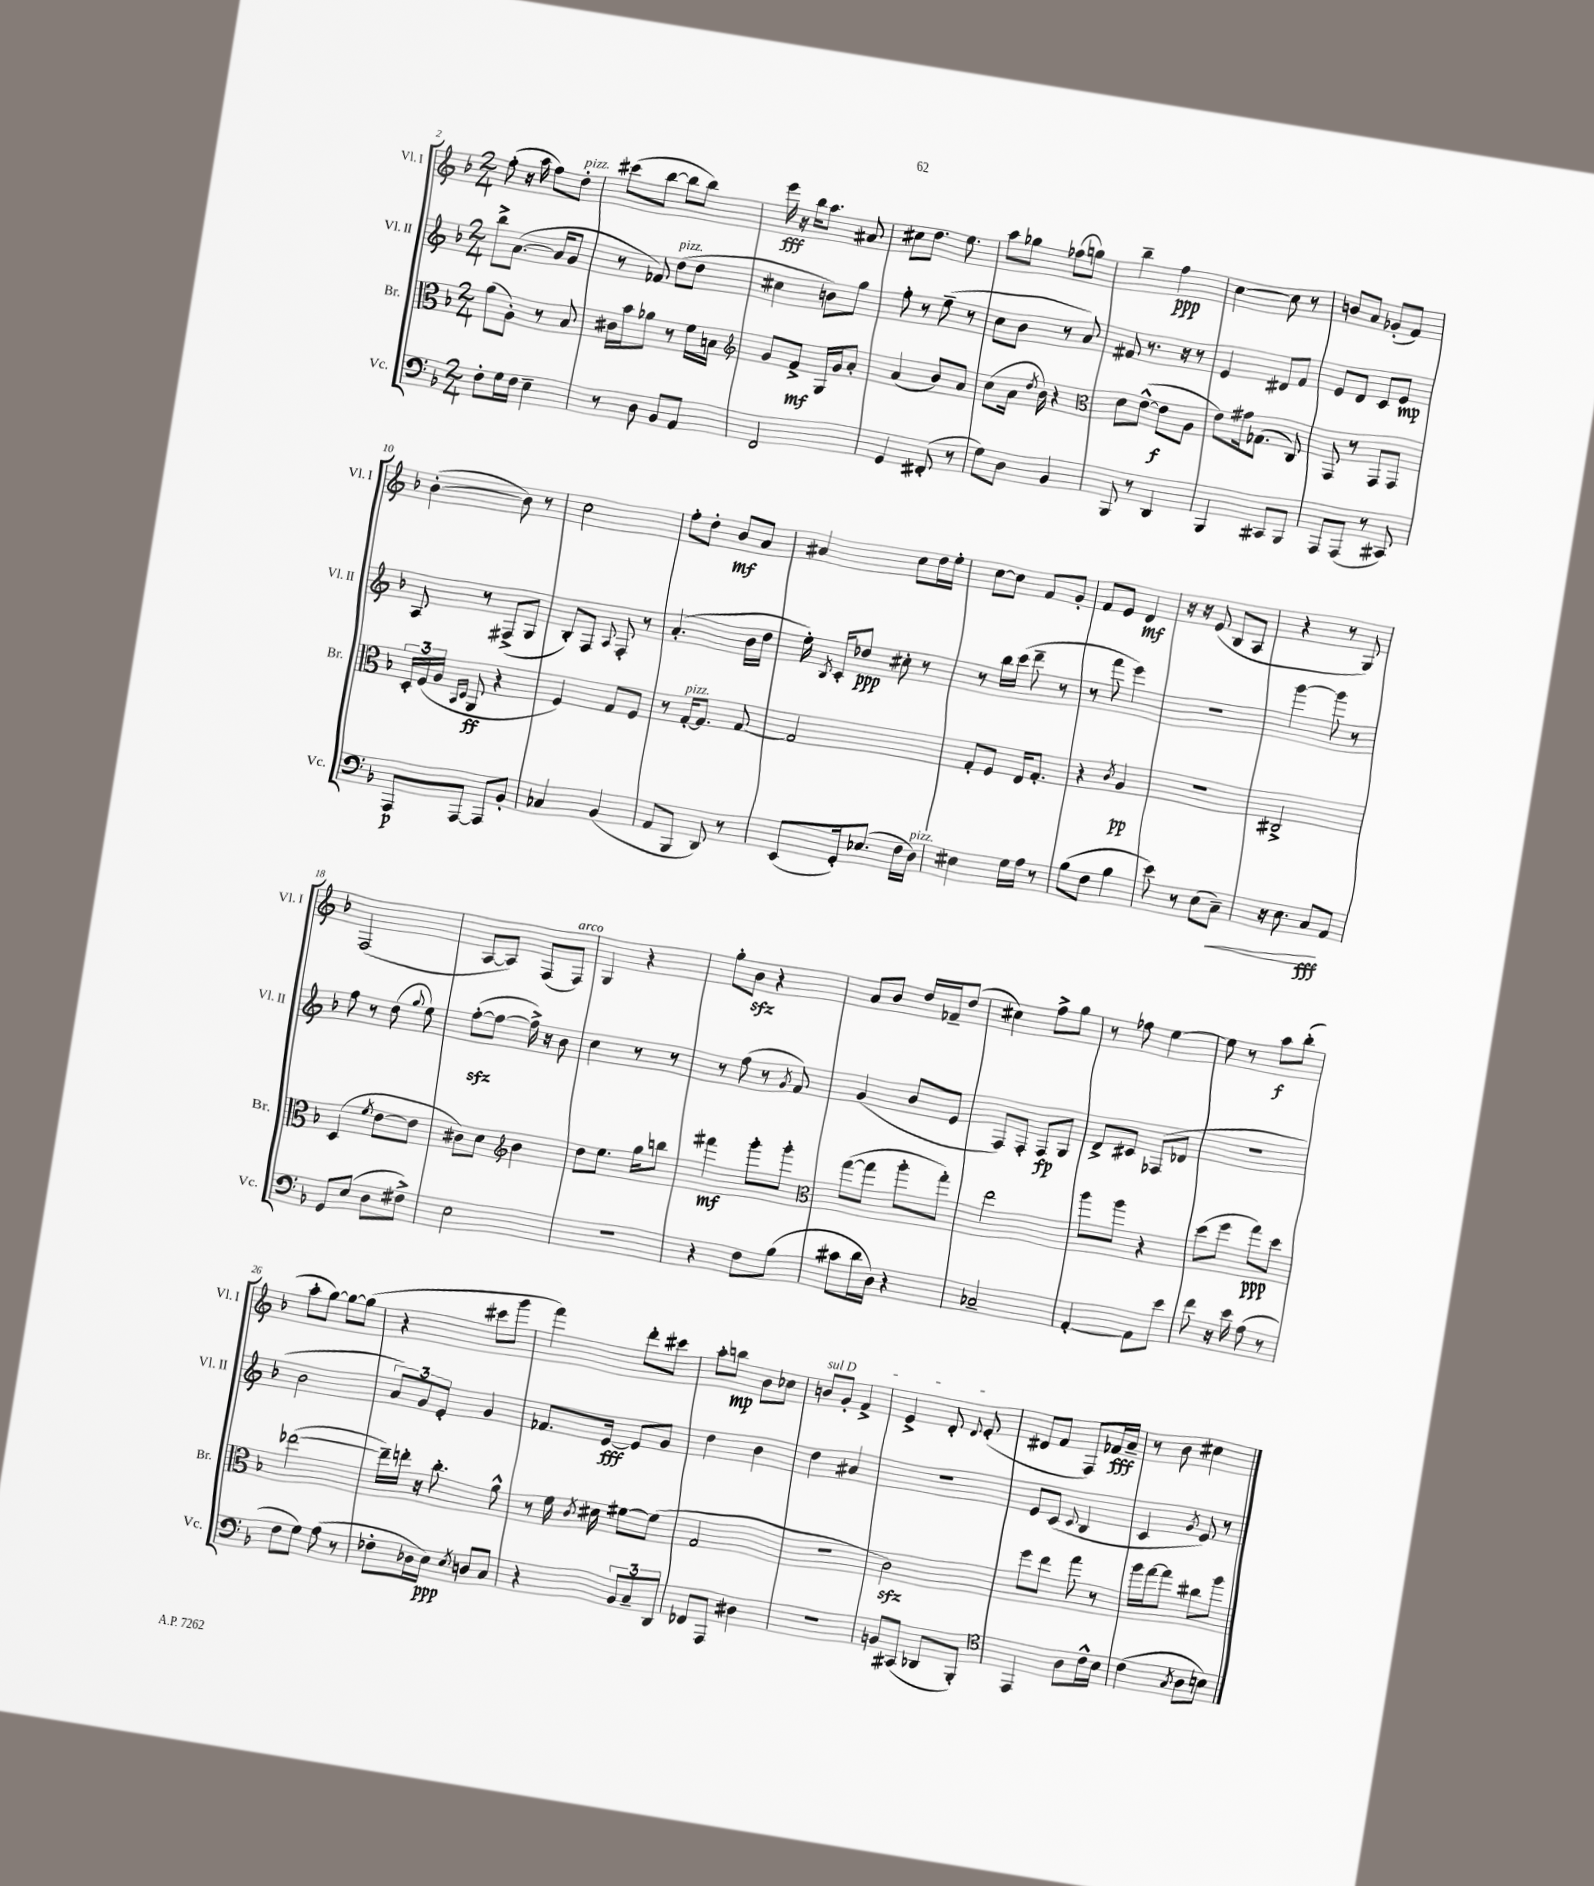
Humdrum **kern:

**kern	**kern	**kern	**kern
*staff4	*staff3	*staff2	*staff1
*clefF4	*clefC3	*clefG2	*clefG2
*k[b-]	*k[b-]	*k[b-]	*k[b-]
*M2/4	*M2/4	*M2/4	*M2/4
8F'	(8a	8bb-^	(8ff'
16G	8A')	([8.a	16r
16F	.	.	16aa
4E~	8r	.	8ff)
.	.	16a]	.
.	8B-	8g	8dd'
=	=	=	=
8r	16c#	8r	(8ccc#
.	16b-	.	.
8D	8a-	8f-)	[8bb-
8BB-	8r	(8dd	8bb-]
8AA	16f	8dd	8bb-)
.	16B	.	.
=	=	=	=
*	*clefG2	*	*
2FF	8g	4cc#	16eee
.	.	.	16r
.	8f^	.	16bb-
.	.	.	8.aa
.	16G	8b)	.
.	16g	.	.
.	8a'	8gg	8a#
=	=	=	=
4GG	(4a	8ff'	8cc#
.	.	8r	8.dd
(8FF#'	8b-)	(8ee~	.
.	.	.	8.ee
8r	8a	8r	.
=	=	=	=
8G)	(8cc	8cc	8aa
8D	16a	8b-	8gg-
.	8qdd	.	.
.	16b-)	.	.
4BB-	4r	8r	(8ff-
.	.	8a)	8gg)
=	=	=	=
*	*clefC3	*	*
8BBB-	8d	8f#	4bb-~
8r	([8e^^	8.r	.
4DD	8e]	.	4ff
.	.	16r	.
.	8A	8r	.
=	=	=	=
4BBB-	8e)	4e	[4cc
.	16g#	.	.
.	(8.G-	.	.
8CC#	.	8d#	8cc]
8BBB-	8C)	8f	8r
=	=	=	=
8AAA	8GG	8e	8b
(8AAA	8r	8d	8a
8r	8GG	8c	(8g-'
8CC#)	8GG	8e	8f)
=	=	=	=
8AAA	24D'	8A	([4b-'
.	(24F	.	.
.	24A	.	.
.	16qqBB-	.	.
.	16qqD	.	.
[8AAA	8AA	8r	.
8AAA]	4r	(8F#^	8b-])
8BB-'	.	8G	8r
=	=	=	=
4C-	4F)	8B-')	2cc
.	.	8F	.
.	.	8qqA	.
(4BB-	8G	8F'	.
.	8F	8r	.
=	=	=	=
8AA	8r	(4.a'	8ff'
8BBB-	[16G'	.	8dd'
.	8.G]	.	.
8DD)	.	.	8b-
8r	[8G	16b-	8a
.	.	16dd	.
=	=	=	=
(8EE	2G]	16ee')	4a#
.	.	8qB-	.
.	.	16c'	.
16GG')	.	8dd-	.
(8.E-	.	.	.
.	.	8cc#'	8cc
16F	.	8r	16dd
16D)	.	.	16ee'
=	=	=	=
4E#	8G'	8r	[8cc
.	8F	16bb-	8cc]
.	.	(16ccc	.
16G	16E	8ddd~	8f
16A	8.G'	.	.
8r	.	8r	8g'
=	=	=	=
(8B-	4r	8r	8f
8F	.	8fff	8e
.	8qc	.	.
4B-	4A	4eee)	4d
=	=	=	=
8e)	2r	2r	16r
.	.	.	16r
8r	.	.	(8e
(8E	.	.	8B-
8C~)	.	.	8A
=	=	=	=
16r	2C#^	[4ggg	4r
8.E	.	.	.
8C	.	8ggg]	8r
8AA	.	8r	8G)
=	=	=	=
8GG	(4D	8ff	(2F
(8E	.	8r	.
.	8qf	.	.
8D	[8e	(8dd	.
.	.	8qqgg	.
8F#^)	8e]	8ee)	.
=	=	=	=
2E	8c#)	([8ff'	[8A
.	8d	8ff_	8A])
*	*clefG2	*	*
.	4b-	16ff^])	(8F
.	.	16r	.
.	.	8b-	8F)
=	=	=	=
2r	8dd	4cc	4G
.	8.ee	.	.
.	.	8r	4r
.	16gg	.	.
.	8bb	8r	.
=	=	=	=
4r	4fff#	8r	8gg'
.	.	(8ff	8b-
8F	8ggg'	8r	4r
.	.	8qg	.
(8B-	8ggg'	8f)	.
=	=	=	=
*	*clefC3	*	*
8c#	([8gg	(4g	8a
16d	8gg]	.	8b-
16D)	.	.	.
4r	8aa'	8b-	16dd
.	.	.	16f-~
.	8gg')	8e	(8dd
=	=	=	=
2C-~	2ee	8F)	4cc#)
.	.	8F'	.
.	.	8F	8ff^
.	.	8G	8gg
=	=	=	=
[4AA'	8aa	8d^	8r
.	8aa	8c#	8ff-
8AA]	4r	(8F-	[4ee
8e	.	8d-	.
=	=	=	=
8f	(8dd	2r	8ee]
16r	8ff	.	8r
16e	.	.	.
(8A	8gg)	.	8aa
8r	8dd	.	(8bb-'
=	=	=	=
8F	([2ee-	2b-	8aa'
8G)	.	.	[8gg)
(8A	.	.	8gg_
8r	.	.	(8gg]
=	=	=	=
8F-'	16ee-~])	12a)	4r
.	16ee'	.	.
.	.	12g	.
16D-	16r	.	.
.	.	12e'	.
16E)	8.cc'	.	.
8qE	.	.	.
8D	.	4g	8ccc#
8C	8a^^	.	8ggg
=	=	=	=
4r	8r	8.f-	4fff)
.	16f	.	.
.	8qc	.	.
.	16d#	[16e	.
12BB-	[8f#	8e]	8ddd'
12C~	.	.	.
.	(8f#]	8g	8ccc#
12DD	.	.	.
=	=	=	=
8FF-	2G	4dd	8aa'
8AAA	.	.	8bb
4D#	.	4b-	8b-
.	.	.	8cc-
=	=	=	=
2r	2r	4dd	8b
.	.	.	8g'
.	.	4a#	4f^
=	=	=	=
8BB	2c)	2r	4e^
(8CC#	.	.	.
8DD-	.	.	8d'
.	.	.	8qqd
8BBB-')	.	.	(8e'
=	=	=	=
*clefC4	*	*	*
4EE	8ff	8e	8d#
.	8ee	(8c	8f
.	.	8qqc	.
8A	8gg	4B-	8F)
16c^^	8r	.	16f-
16B-	.	.	16a~
=	=	=	=
(4c	16aa	4c	8r
.	[16gg	.	.
.	8gg]	.	8b-
8qG	.	8qg	.
8A	8cc#	8e)	4cc#
8B)	8aa	8r	.
==	==	==	==
*-	*-	*-	*-
